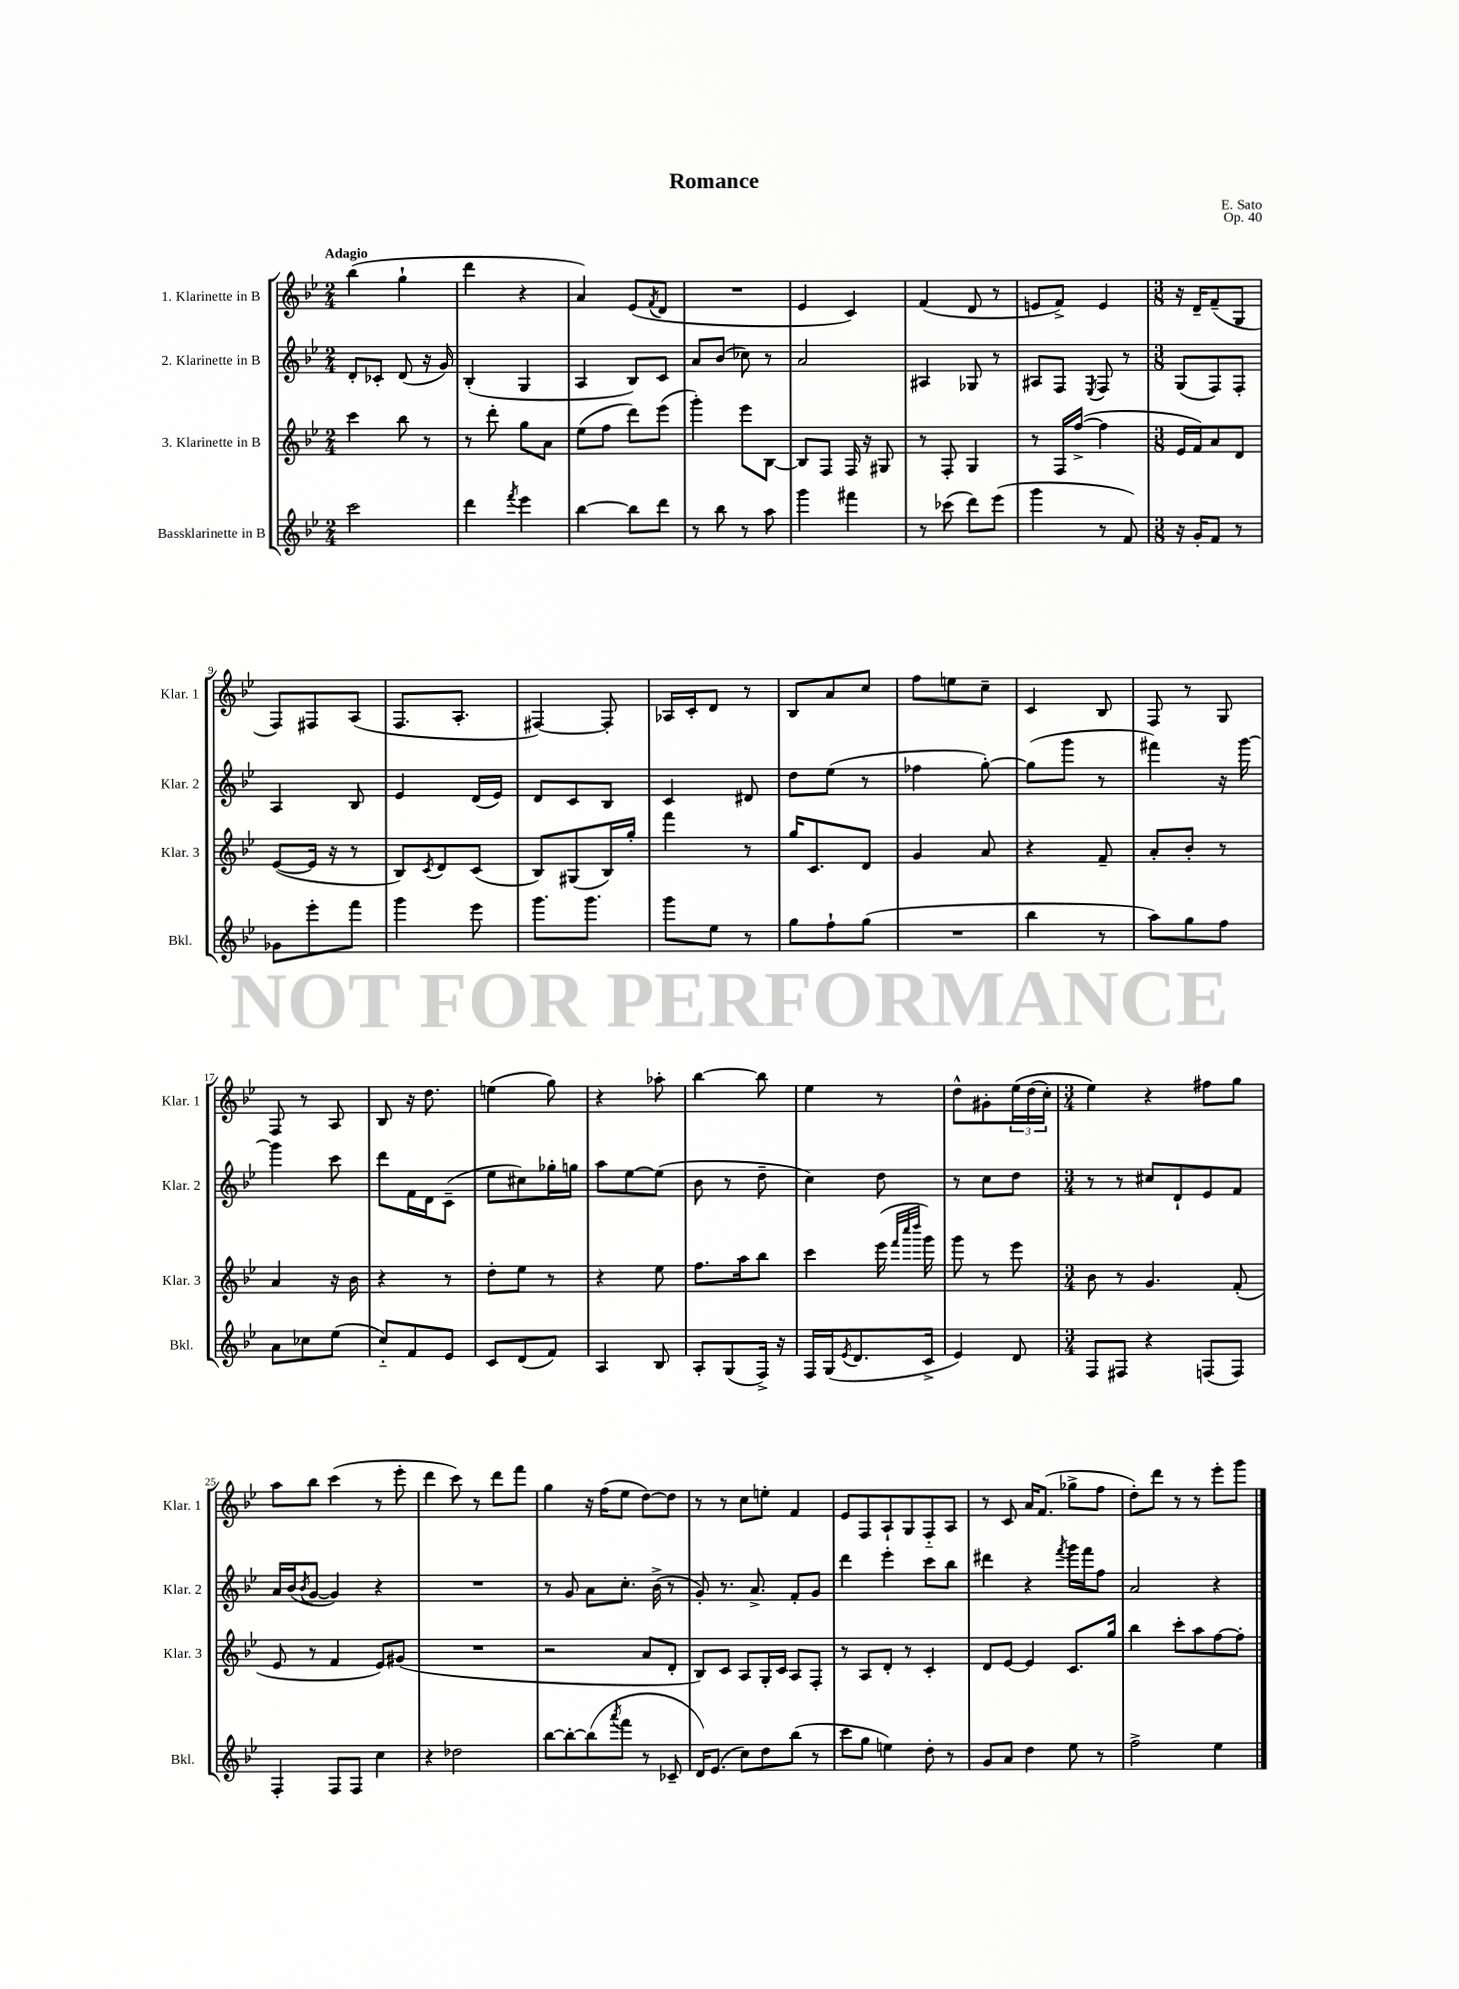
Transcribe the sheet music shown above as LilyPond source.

\header { title = "Romance" composer = "E. Sato" opus = "Op. 40" }
<<
\new StaffGroup <<
\new Staff = "s0" \with { instrumentName = "1. Klarinette in B" shortInstrumentName = "Klar. 1" } {
    \clef treble \key bes \major \numericTimeSignature \time 2/4 \tempo "Adagio"
    bes''4( g''4-! |
    d'''4 r4 |
    a'4) ees'8( \acciaccatura { f'8 } d'8 |
    R2 |
    ees'4 c'4) |
    f'4( d'8 r8 |
    e'8 f'8->) e'4 |
    \numericTimeSignature \time 3/8 r16 d'16-- f'8--( g8 |
    f8) fis8 a8( |
    f8. a8.-. |
    fis4~) fis8-. |
    aes16 c'16-. d'8 r8 |
    bes8 a'8 c''8 |
    f''8 e''8 c''8-- |
    c'4 bes8 |
    f8 r8 g8 |
    f8 r8 a8 |
    bes8 r16 d''8. |
    e''4( g''8) |
    r4 aes''8-. |
    bes''4~ bes''8 |
    ees''4 r8 |
    d''8-^ gis'8-. \tuplet 3/2 { ees''16\( d''16( c''16-.) } |
    \numericTimeSignature \time 3/4 ees''4\) r4 fis''8 g''8 |
    a''8 bes''8 c'''4( r8 ees'''8-. |
    d'''4 c'''8) r8 d'''8 f'''8 |
    g''4 r16 f''16( ees''8 d''8~) d''8 |
    r8 r8 c''8 e''8-. f'4 |
    ees'8 f8 a8-! g8 f8-_ a8 |
    r8 c'8 a'16 f'8.( ges''8-> f''8 |
    d''8-.) d'''8 r8 r8 ees'''8-. g'''8 \bar "|." |
}
\new Staff = "s1" \with { instrumentName = "2. Klarinette in B" shortInstrumentName = "Klar. 2" } {
    \clef treble \key bes \major \numericTimeSignature \time 2/4
    d'8-. ces'8-. d'8( r16 g'16) |
    bes4-.( g4 |
    a4 bes8) c'8 |
    a'8 bes'8( ces''8) r8 |
    a'2 |
    ais4 ges8 r8 |
    ais8 f8 \acciaccatura { ees8 } f8 r8 |
    \numericTimeSignature \time 3/8 g8( f8) f8-. |
    a4 bes8 |
    ees'4 d'16( ees'16) |
    d'8 c'8 bes8 |
    c'4 dis'8 |
    d''8 ees''8( r8 |
    fes''4 g''8~-.) |
    g''8( g'''8 r8 |
    fis'''4) r16 g'''16~ |
    g'''4 c'''8 |
    d'''8 f'16 d'16 c'8--( |
    ees''8 cis''8) ges''16-. g''16 |
    a''8 ees''8~ ees''8( |
    bes'8 r8 d''8-- |
    c''4) d''8 |
    r8 c''8 d''8 |
    \numericTimeSignature \time 3/4 r8 r8 cis''8 d'8-! ees'8 f'8 |
    a'16 bes'16( \acciaccatura { bes'8 } g'8~ g'4) r4 |
    R2. |
    r8 g'8 a'8 c''8.-. bes'16->( r8 |
    g'8-.) r8. a'8.-> f'8-. g'8 |
    d'''4 ees'''4-. c'''8 bes''8 |
    dis'''4 r4 \acciaccatura { f'''8 } g'''16 f'''16 f''8 |
    a'2 r4 \bar "|." |
}
\new Staff = "s2" \with { instrumentName = "3. Klarinette in B" shortInstrumentName = "Klar. 3" } {
    \clef treble \key bes \major \numericTimeSignature \time 2/4
    c'''4 bes''8 r8 |
    r8 d'''8-. g''8 a'8 |
    ees''8( f''8 d'''8) ees'''8( |
    g'''4-.) ees'''8 bes8~ |
    bes8 f8 f16 r16 gis8 |
    r8 f8-. g4 |
    r8 f16 f''16~->( f''4 |
    \numericTimeSignature \time 3/8 ees'16 f'16) a'8 d'8 |
    ees'8~( ees'16 r16 r8 |
    bes8) \acciaccatura { c'8 } d'8 c'8( |
    bes8) gis8( bes16) g''16-. |
    f'''4 r8 |
    g''16 c'8. d'8 |
    g'4 a'8 |
    r4 f'8-- |
    a'8-. bes'8-. r8 |
    a'4 r16 bes'16 |
    r4 r8 |
    d''8-. ees''8 r8 |
    r4 ees''8 |
    f''8. a''16 bes''8 |
    c'''4 ees'''16( \grace { f'''32 c''''32 d''''32 } g'''16) |
    g'''8 r8 ees'''8 |
    \numericTimeSignature \time 3/4 bes'8 r8 g'4. f'8-.( |
    ees'8 r8 f'4 ees'8) gis'8( |
    R2. |
    r2 a'8 d'8-. |
    bes8) c'8 a8 g16-. c'16 a8 f8-. |
    r8 a8 d'8-. r8 c'4-. |
    d'8 ees'8~ ees'4 c'8. g''16 |
    bes''4 c'''8-. a''8 f''8~ f''8-. \bar "|." |
}
\new Staff = "s3" \with { instrumentName = "Bassklarinette in B" shortInstrumentName = "Bkl." } {
    \clef treble \key bes \major \numericTimeSignature \time 2/4
    c'''2 |
    d'''4 \acciaccatura { f'''8 } ees'''4 |
    bes''4~ bes''8 d'''8 |
    r8 bes''8 r8 a''8 |
    g'''4 fis'''4 |
    r8 ces'''8( d'''8) ees'''8( |
    g'''4 r8 f'8) |
    \numericTimeSignature \time 3/8 r16 g'16-. f'8 r8 |
    ges'8 ees'''8-. f'''8 |
    g'''4 ees'''8 |
    g'''8. g'''8. |
    g'''8 ees''8 r8 |
    g''8 f''8-! g''8( |
    R4. |
    bes''4 r8 |
    a''8) g''8 f''8 |
    a'8 ces''8 ees''8( |
    c''8-_) f'8 ees'8 |
    c'8 d'8( f'8) |
    a4 bes8 |
    a8-. g8( f16->) r16 |
    f16 g16( \acciaccatura { ees'8 } d'8. c'16-> |
    ees'4) d'8 |
    \numericTimeSignature \time 3/4 f8 fis8 r4 f8( f8) |
    f4-. f8 f8 c''4 |
    r4 des''2 |
    bes''8~ bes''8~-. bes''8( \acciaccatura { a'''8 } f'''8 r8 ces'8-- |
    d'16) ees'8.( c''8) d''8 bes''8( r8 |
    c'''8 g''8 e''4) d''8-. r8 |
    g'8 a'8 d''4 ees''8 r8 |
    f''2-> ees''4 \bar "|." |
}
>>
>>
